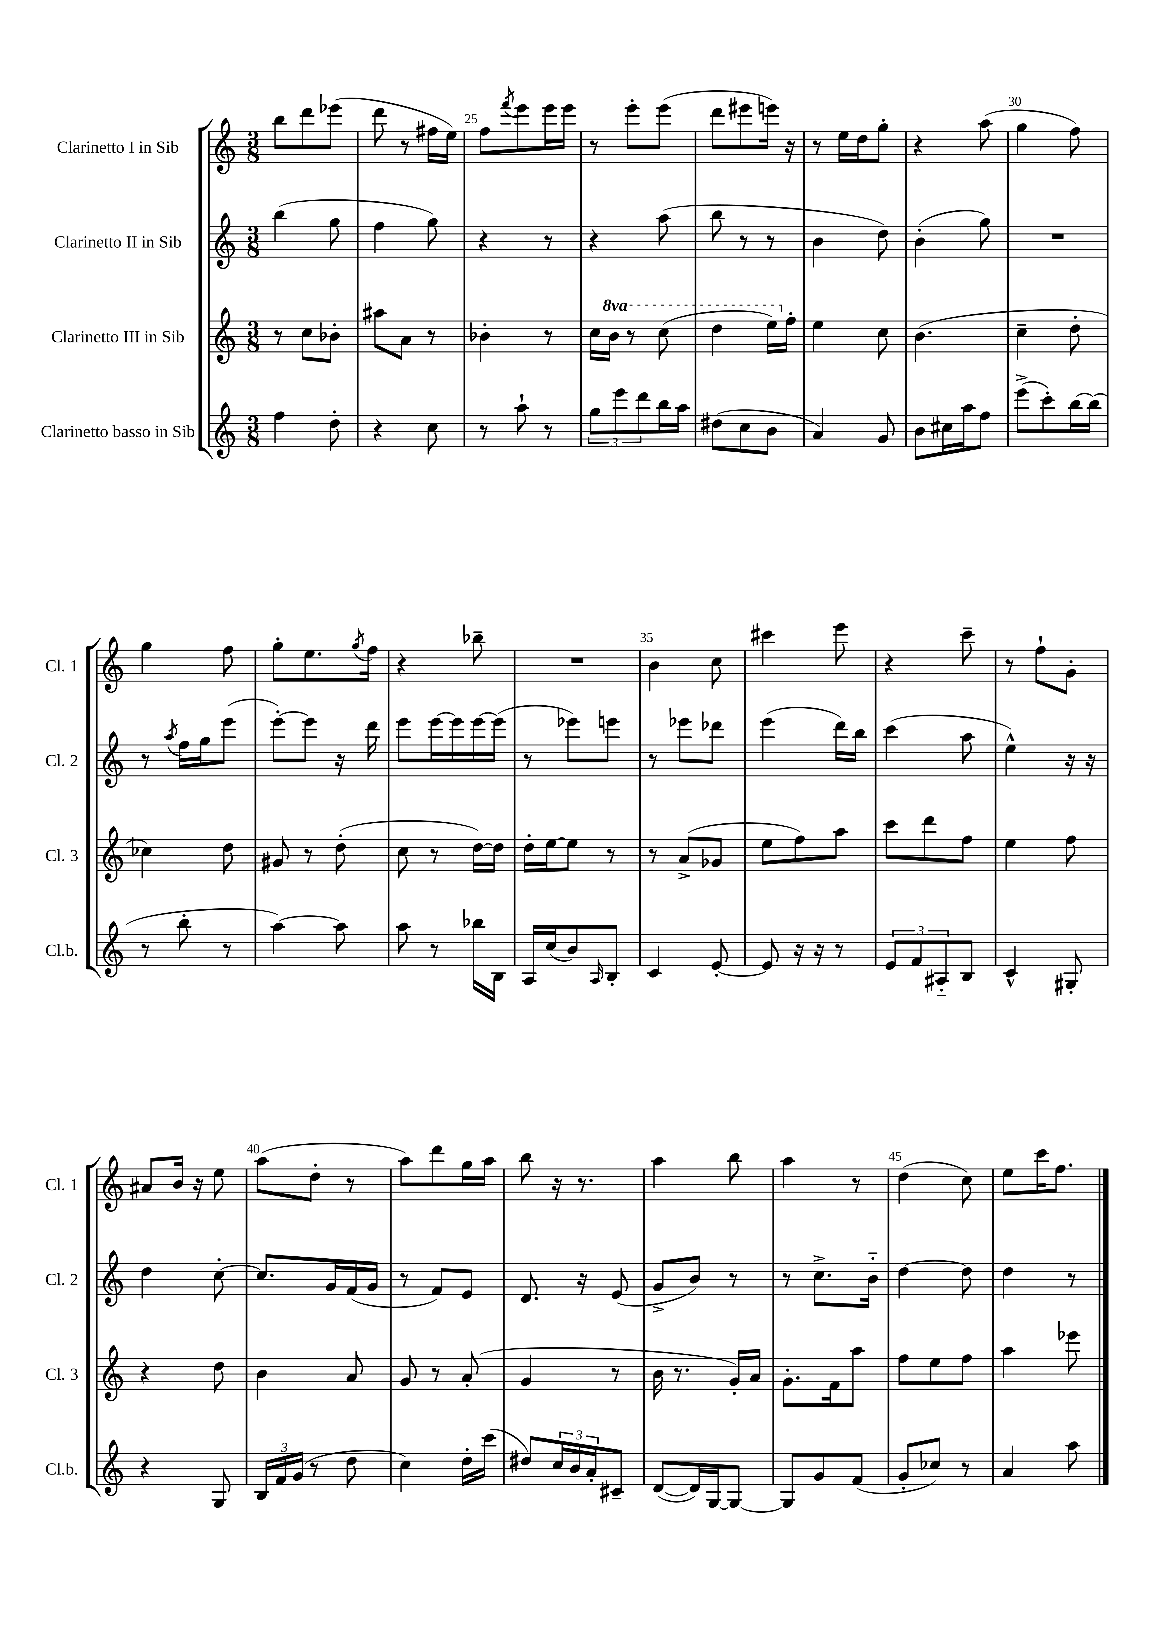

**kern	**kern	**kern	**kern
*staff4	*staff3	*staff2	*staff1
*clefG2	*clefG2	*clefG2	*clefG2
*k[]	*k[]	*k[]	*k[]
*M3/8	*M3/8	*M3/8	*M3/8
4ff	8r	(4bb	8bb
.	8cc	.	8ddd
8dd'	8b-'	8gg	(8eee-
=	=	=	=
4r	8aa#	4ff	8ddd
.	8a	.	8r
8cc	8r	8gg)	16ff#
.	.	.	16ee)
=	=	=	=
8r	4b-'	4r	8ff
.	.	.	8qfff
8aa`	.	.	8eee
8r	8r	8r	16eee
.	.	.	16eee
=	=	=	=
12gg	16cc	4r	8r
.	16bb	.	.
12eee	.	.	.
.	8r	.	8eee'
12ddd	.	.	.
16bb	(8ccc	(8aa	(8eee
16aa	.	.	.
=	=	=	=
(8dd#	4ddd	8bb	8ddd
8cc	.	8r	8eee#
8b	16eee)	8r	16eee)
.	16ff'	.	16r
=	=	=	=
4a)	4ee	4b	8r
.	.	.	16ee
.	.	.	16dd
8g	8cc	8dd)	8gg'
=	=	=	=
8b	(4.b	(4b'	4r
16cc#	.	.	.
16aa	.	.	.
8ff	.	8gg)	(8aa
=	=	=	=
(8eee^	4cc~	4.r	4gg
8ccc')	.	.	.
[16bb	8dd'	.	8ff)
(16bb]	.	.	.
=	=	=	=
8r	4cc-)	8r	4gg
.	.	8qaa	.
8bb'	.	16ff	.
.	.	16gg	.
8r	8dd	(8eee	8ff
=	=	=	=
[4aa)	8g#	[8eee')	8gg'
.	8r	8eee]	8.ee
8aa]	(8dd'	16r	.
.	.	.	8qgg
.	.	16ddd	16ff
=	=	=	=
8aa	8cc	8eee	4r
8r	8r	[16eee	.
.	.	16eee]	.
16bb-	[16dd)	[16eee	8bb-~
16B	16dd]	(16eee]	.
=	=	=	=
16A	16dd'	8r	4.r
(16cc	[16ee	.	.
8b)	8ee]	8eee-)	.
16qqA	.	.	.
8B'	8r	8eee	.
=	=	=	=
4c	8r	8r	4b
.	(8a^	8eee-	.
[8e'	8g-	8ddd-	8cc
=	=	=	=
8e]	8ee	(4eee	4ccc#
16r	8ff)	.	.
16r	.	.	.
8r	8aa	16ddd)	8eee
.	.	16bb	.
=	=	=	=
12e	8ccc	(4ccc	4r
12f	.	.	.
.	8ddd	.	.
12A#'~	.	.	.
8B	8ff	8aa	8ccc~
=	=	=	=
4c^^	4ee	4ee^^)	8r
.	.	.	8ff`
8G#'	8ff	16r	8g'
.	.	16r	.
=	=	=	=
4r	4r	4dd	8a#
.	.	.	16b
.	.	.	16r
8G	8dd	[8cc'	8ee
=	=	=	=
24B	4b	8.cc]	(8aa
24f	.	.	.
(24g	.	.	.
8r	.	.	8dd'
.	.	16g	.
8dd	8a	(16f	8r
.	.	16g	.
=	=	=	=
4cc)	8g	8r	8aa)
.	8r	8f)	8ddd
16dd'	(8a'	8e	16gg
(16ccc	.	.	16aa
=	=	=	=
8dd#)	4g	8.d	8bb
24cc	.	.	16r
24b	.	.	.
.	.	16r	8.r
24a'	.	.	.
8c#~	8r	(8e	.
=	=	=	=
([8d	16b	8g^	4aa
.	8.r	.	.
16d])	.	8b)	.
[16G	.	.	.
8G_	16g')	8r	8bb
.	16a	.	.
=	=	=	=
8G]	8.g'	8r	4aa
8g	.	8.cc^	.
.	16f	.	.
(8f	8aa	.	8r
.	.	16b'~	.
=	=	=	=
8g'	8ff	[4dd	(4dd
8cc-)	8ee	.	.
8r	8ff	8dd]	8cc)
=	=	=	=
4a	4aa	4dd	8ee
.	.	.	16ccc
.	.	.	8.ff
8aa	8eee-	8r	.
==	==	==	==
*-	*-	*-	*-
